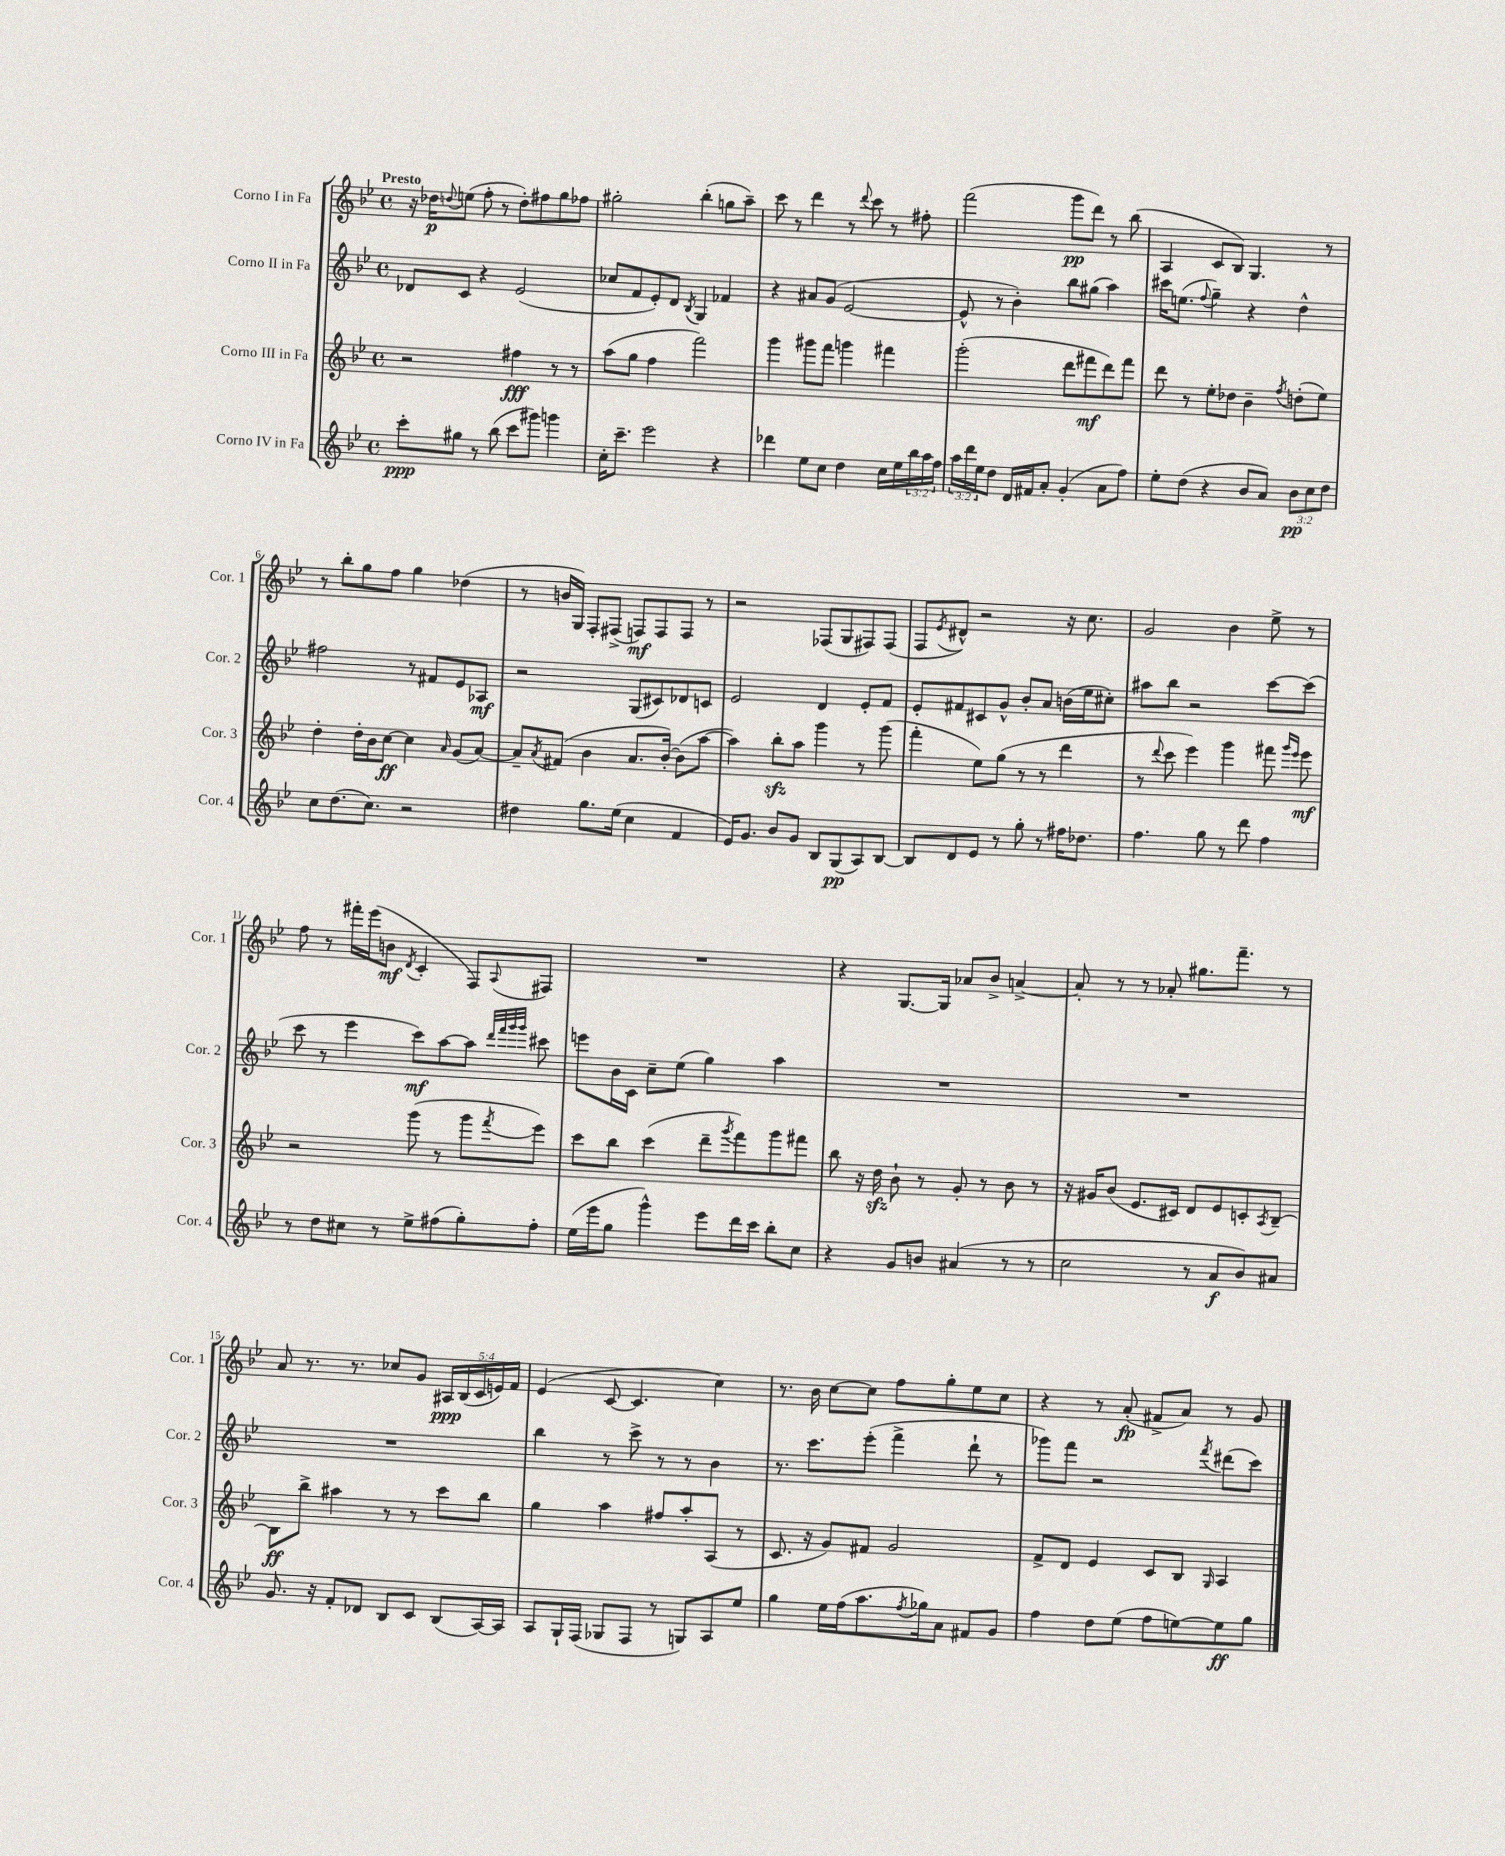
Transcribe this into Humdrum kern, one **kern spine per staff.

**kern	**kern	**kern	**kern
*staff4	*staff3	*staff2	*staff1
*clefG2	*clefG2	*clefG2	*clefG2
*k[b-e-]	*k[b-e-]	*k[b-e-]	*k[b-e-]
*M4/4	*M4/4	*M4/4	*M4/4
*met(c)	*met(c)	*met(c)	*met(c)
8ccc'	2r	8d-	16r
.	.	.	16dd-
.	.	.	8qqdd
8gg#	.	8c	(8ee
8r	.	4r	8ff'
(8bb-	.	.	8r
8ccc	4ff#	(2e-	8dd')
8ggg#)	.	.	8ff#
4ggg	8r	.	8gg
.	8r	.	8ff-
=	=	=	=
16cc'	(8aa	8cc-	2gg#'
8.ccc~	.	.	.
.	8gg	8f	.
2eee-	4ff	8e-')	.
.	.	8d	.
.	.	8qB-	.
.	2fff)	4G	(4bb-'
4r	.	4f-	8gg
.	.	.	8aa~)
=	=	=	=
4ddd-	4ggg	4r	8ccc
.	.	.	8r
8ee-	8ggg#	8a#	4ddd
8cc	8fff	(8g	.
4dd	4ggg	[2e-	8r
.	.	.	8qqddd
.	.	.	8ccc
16cc	4fff#	.	8r
16ee-	.	.	.
24bb-	.	.	8ff#'
24aa	.	.	.
24ff	.	.	.
=	=	=	=
24aa	(2ggg'	8e-^^]	(2fff
24ddd	.	.	.
24ee-	.	.	.
8dd	.	8r	.
16d	.	4b-')	.
16f#	.	.	.
8a'	.	.	.
(4g'	8ddd	8bb-	8ggg
.	8fff#	(8gg#	8ddd)
8a	8ddd)	4aa)	8r
8ff)	8fff#	.	(8bb-
=	=	=	=
8ee-'	8ddd	16ccc#	4A
.	.	(8.ee	.
(8dd	8r	.	.
.	.	8qqff	.
4r	8ee-'	4gg~)	8c
.	8dd-	.	8B-)
8b-	4b-~	4r	4.G
8a)	.	.	.
.	8qff	.	.
12b-	(8dd'	4dd^^	.
12cc	.	.	.
.	8ee-)	.	8r
12dd	.	.	.
=	=	=	=
8cc	4dd'	2ff#	8r
(8.dd	.	.	8bb-'
.	16dd'	.	8gg
8.cc)	16b-	.	.
.	[8cc	.	8ff
2r	4cc]	8r	4gg
.	.	8f#	.
.	16qqa	.	.
.	(8g	8e-	(4dd-
.	[8a)	8A-	.
=	=	=	=
4dd#	8a~]	2r	8r
.	8qa	.	.
.	(8f#	.	16b
.	.	.	16G)
8.gg	4b-	.	8F'
.	.	.	(8F#^
(16ee-	.	.	.
4cc	8.a	(8G	8F)
.	.	8c#)	8F
.	[16b-')	.	.
4f	(8b-]	8d-	8F
.	[8aa	8c	8r
=	=	=	=
16e-)	4aa])	2e-	2r
8.g	.	.	.
8b-	8bb-'	.	.
8g	8aa	.	.
8B-	4ggg	4d	(8F-
(8G	.	.	8G
8A)	8r	8e-'	8F#)
[8B-	(8ggg	8f	(8F#
=	=	=	=
8B-]	4fff'	8e-'	8F
.	.	.	8qe-
8d	.	8f#	8d#^^)
8e-	8ee-)	8c#	2r
8r	(8gg	8g^^	.
8gg'	8r	8b-'	.
8r	8r	8a	.
16ff#	4ddd	(16b	16r
8.dd-	.	16ee-	8.cc
.	.	8cc#')	.
=	=	=	=
4.ff	8r	8aa#	2g
.	8qqddd	.	.
.	8ccc	8bb-	.
.	4eee-)	2r	.
8gg	.	.	.
8r	4ggg	.	4b-
8ddd	.	.	.
4ff	8fff#	[8ccc	8ee-^
.	16qqggg	.	.
.	16qqeee-	.	.
.	8eee-	(8ccc]	8r
=	=	=	=
8r	2r	8ccc	8ff
8dd	.	8r	8r
8cc#	.	4eee-	16fff#'
.	.	.	(16eee-
8r	.	.	8b
.	.	.	8qd
8ee-^	(8ggg	8ccc)	4c'
(8ff#	8r	[8aa	.
8gg')	8ggg	8aa]	8F)
.	.	32qqddd	.
.	.	32qqfff	.
.	.	32qqggg	.
.	8qfff	32qqggg	8qqA
8ff#'	8eee-)	8ccc#	8F#
=	=	=	=
(16ee-	8ccc	8eee	1r
16eee-	.	.	.
8gg	8bb-	16b-	.
.	.	16c	.
4ggg^^)	(4ccc	8cc~	.
.	.	(8ee-	.
8eee-	8ddd~	4gg)	.
.	8qggg	.	.
16ddd	8fff)	.	.
16ccc	.	.	.
8bb-'	8ggg	4aa	.
8cc	8fff#	.	.
=	=	=	=
4r	8bb-	1r	4r
.	16r	.	.
.	16dd	.	.
8g	8b-`	.	[8.G
8b	8r	.	.
.	.	.	16G]
(4a#	8g'	.	8a-
.	8r	.	8b-^
8r	8b-	.	[4a^
8r	8r	.	.
=	=	=	=
2cc	16r	1r	8a']
.	16g#	.	.
.	(8b-	.	8r
.	8.e-	.	8r
.	.	.	8a-'
.	16c#)	.	.
8r	8d	.	8.gg#
8a	8e-	.	.
.	.	.	8.fff~
8b-)	8c'	.	.
.	8qA	.	.
8a#	[8B-~	.	8r
=	=	=	=
8.g	8B-]	1r	8a
.	8bb-^	.	8.r
16r	.	.	.
8f'	4aa#	.	.
.	.	.	8.r
8d-	.	.	.
8B-	8r	.	8cc-
8c	8r	.	8g
(8B-	8ccc	.	20A#
.	.	.	(20B-
.	.	.	20c
[16A)	8bb-	.	.
.	.	.	20e)
16A]	.	.	.
.	.	.	20f
=	=	=	=
8A	4gg	4bb-	(4e-
16G`	.	.	.
(16F	.	.	.
8G-	4aa	8r	[8c
8F	.	8ccc^	4.c]
8r	8ff#	8r	.
8G)	8aa'	8r	.
8A	(8A	4b-	4cc)
8ee-	8r	.	.
=	=	=	=
4gg	8.c	8.r	8.r
.	16r	8.ccc	16b-
16ee-	8g)	.	[8cc
(16ff	.	.	.
8.aa	8f#	(8eee-'	8cc]
.	2g	4fff^	8ff
8qff	.	.	.
16gg-)	.	.	.
8a	.	.	8gg'
8f#	.	8ddd`	8ee-
8g	.	8r	8cc
=	=	=	=
4ff	8f^	8ggg-)	4r
.	8d	8fff	.
8dd	4e-	2r	8r
(8ee-	.	.	(8a'
8ff	8c	.	8f#^
[8ee)	8B-	.	8a)
.	16qqG	8qfff	.
8ee]	4A	(8ddd#	8r
8gg	.	8ccc)	8g
==	==	==	==
*-	*-	*-	*-
